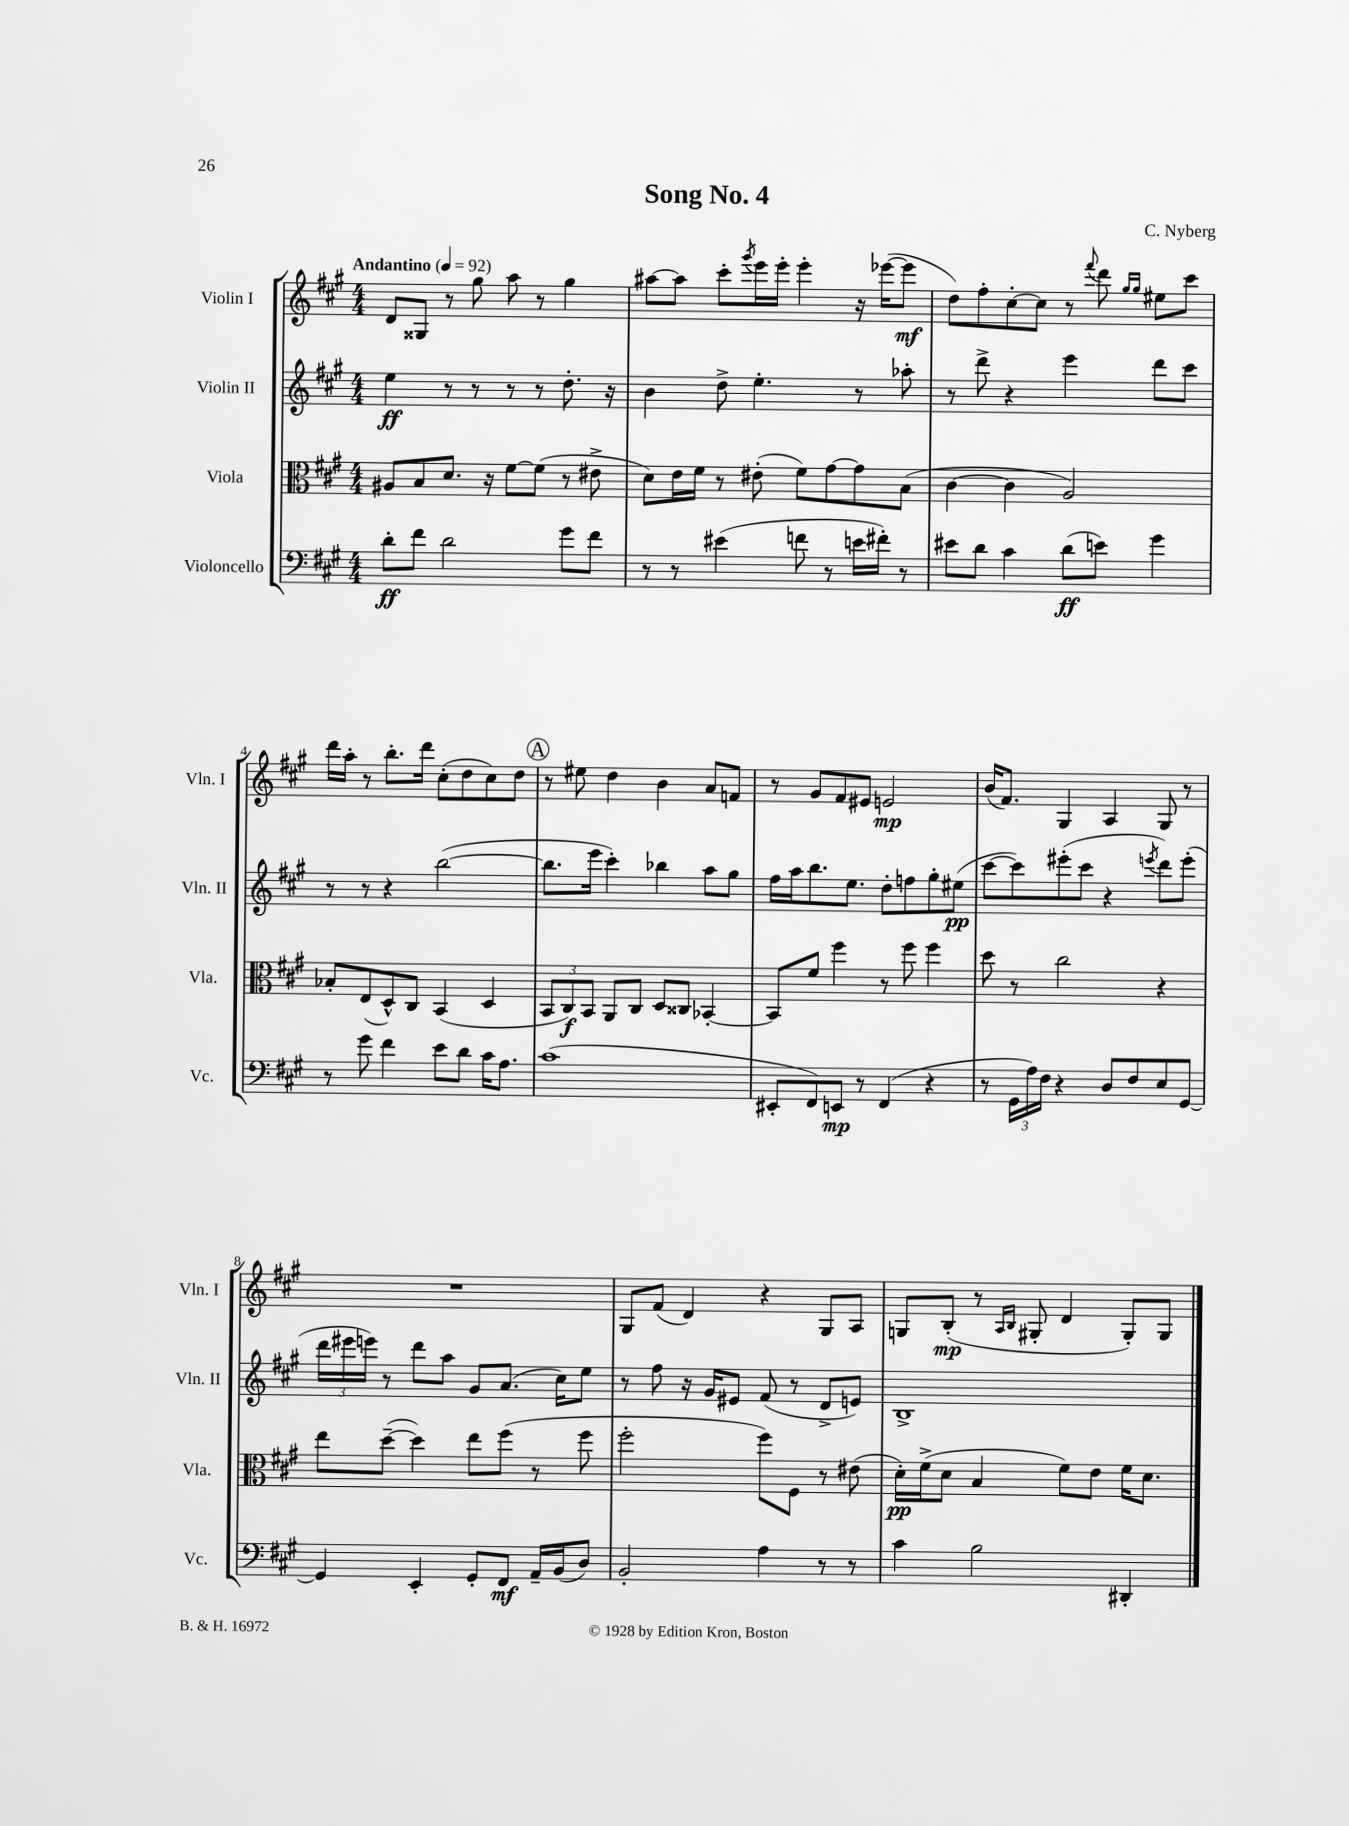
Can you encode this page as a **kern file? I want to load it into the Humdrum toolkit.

**kern	**kern	**kern	**kern
*staff4	*staff3	*staff2	*staff1
*clefF4	*clefC3	*clefG2	*clefG2
*k[f#c#g#]	*k[f#c#g#]	*k[f#c#g#]	*k[f#c#g#]
*M4/4	*M4/4	*M4/4	*M4/4
*MM92	*MM92	*MM92	*MM92
8d'\L	8A#/L	4ee\	8d/L
8f#\J	8B/	.	8G##/J
2d\	8.d/J	8r	8r
.	.	8r	8gg#\
.	16r	.	.
.	[8f#\L	8r	8aa\
.	(8f#\]J	8r	8r
8g#\L	8r	8.dd'\	4gg#\
8f#\J	8e#^\	.	.
.	.	16r	.
=	=	=	=
8r	8d\L)	4b\	[8aa#\L
8r	16e\L	.	8aa#\]J
.	16f#\JJ	.	.
(4e#\	8r	8dd^\	8ccc#'\L
.	.	.	8qggg#/
.	(8e#'\	4.ee'\	16eee\L
.	.	.	16eee'\JJ
8f\	8f#\L)	.	4eee'\
8r	[8g#\	.	.
16e\LL	8g#\]	8r	16r
16f#'\JJ)	.	.	([16eee-\LK
8r	(8B\J	8aa-'\	8eee-\]J
=	=	=	=
8e#\L	[4c#\	8r	8dd\L)
8d\J	.	8ddd^\	8ff#'\
4c#\	4c#\]	4r	[8cc#'\
.	.	.	8cc#\]J
(8d\L	2A/)	4eee\	8r
.	.	.	8qqfff#/
8e\J)	.	.	8ddd\
.	.	.	16qqgg#/LL
.	.	.	16qqgg#/JJ
4g#\	.	8ddd\L	8ee#\L
.	.	8ccc#\J	8ccc#\J
=	=	=	=
8r	8B-'/L	8r	16ddd\LL
.	.	.	16aa'\JJ
8g#\	(8E/	8r	8r
4f#\	8D^^/)	4r	8.bb'\L
.	8C#/J	.	.
.	.	.	16ddd\Jk
8e\L	(4BB/	([2bb\	(8cc#'\L
8d\J	.	.	8dd\
16c#\LK	4D/	.	8cc#\)
8.A\J	.	.	.
.	.	.	8dd\J
=	=	=	=
(1c#	12BB/L	8.bb\]L	8r
.	12C#/)	.	.
.	.	.	8ee#\
.	12BB/J	.	.
.	.	16eee\Jk	.
.	8AA/L	4ccc#'\)	4dd\
.	8C#/J	.	.
.	8D/L	4bb-\	4b\
.	8C##/J	.	.
.	[4BB-'/	8aa\L	8a/L
.	.	8gg#\J	8f/J
=	=	=	=
8EE#'/L	8BB-/]L	16ff#\LL	8r
.	.	16aa\J	.
8FF#/)	8f#/J	8.bb\	8g#/L
8EE/J	4ff#\	.	8f#/
.	.	8.ee\J	.
8r	.	.	8e#/J
(4FF#/	8r	8dd'\L	2e/
.	8ff#\	8ff\	.
4r	4ff#\	8gg#'\	.
.	.	(8ee#\J	.
=	=	=	=
8r	8dd\	[8ccc#\L	(16b/LK
.	.	.	8.f#/J)
24GG#\LL	8r	8ccc#\])	.
24A\)	.	.	.
24F#\JJ	.	.	.
4r	2cc#\	(8eee#'\	4G#/
.	.	8ccc#\J	.
8D/L	.	4r	4A/
8F#/	.	.	.
.	.	8qeee/	.
8E/	4r	8ddd\L)	8G#/
[8GG#/J	.	(8eee'\J	8r
=	=	=	=
4GG#/]	8ee\L	24ddd\LL	1r
.	.	24eee#\	.
.	.	24eee\JJ)	.
.	([8dd~\J	8r	.
4EE'/	4dd\])	8ddd\L	.
.	.	8aa\J	.
8GG#'/L	8ee\L	8g#/L	.
8FF#/J	(8ff#\J	(8.a/J	.
16AA~/LL	8r	.	.
(16BB/J	.	16cc#\LK)	.
8D/J)	8ff#\	8ee\J	.
=	=	=	=
2BB'/	2ff#'\	8r	8G#/L
.	.	8ff#\	(8f#/J
.	.	16r	4d/)
.	.	16g#/LK	.
.	.	8e#/J	.
4A\	8ff#\L)	(8f#/	4r
.	8F#\J	8r	.
8r	8r	8d^/L	8G#/L
8r	(8e#\	8e/J)	8A/J
=	=	=	=
4c#\	16d'\LL)	1B^	8G/L
.	(16f#^\J	.	.
.	8d\J	.	(8B'/J
2B\	4B/	.	8r
.	.	.	16qqA/LL
.	.	.	16qqB/JJ
.	.	.	8G#'/
.	8f#\L)	.	4d/
.	8e\J	.	.
4DD#'/	16f#\LK	.	8G#'/L)
.	8.d\J	.	.
.	.	.	8G#/J
==	==	==	==
*-	*-	*-	*-
